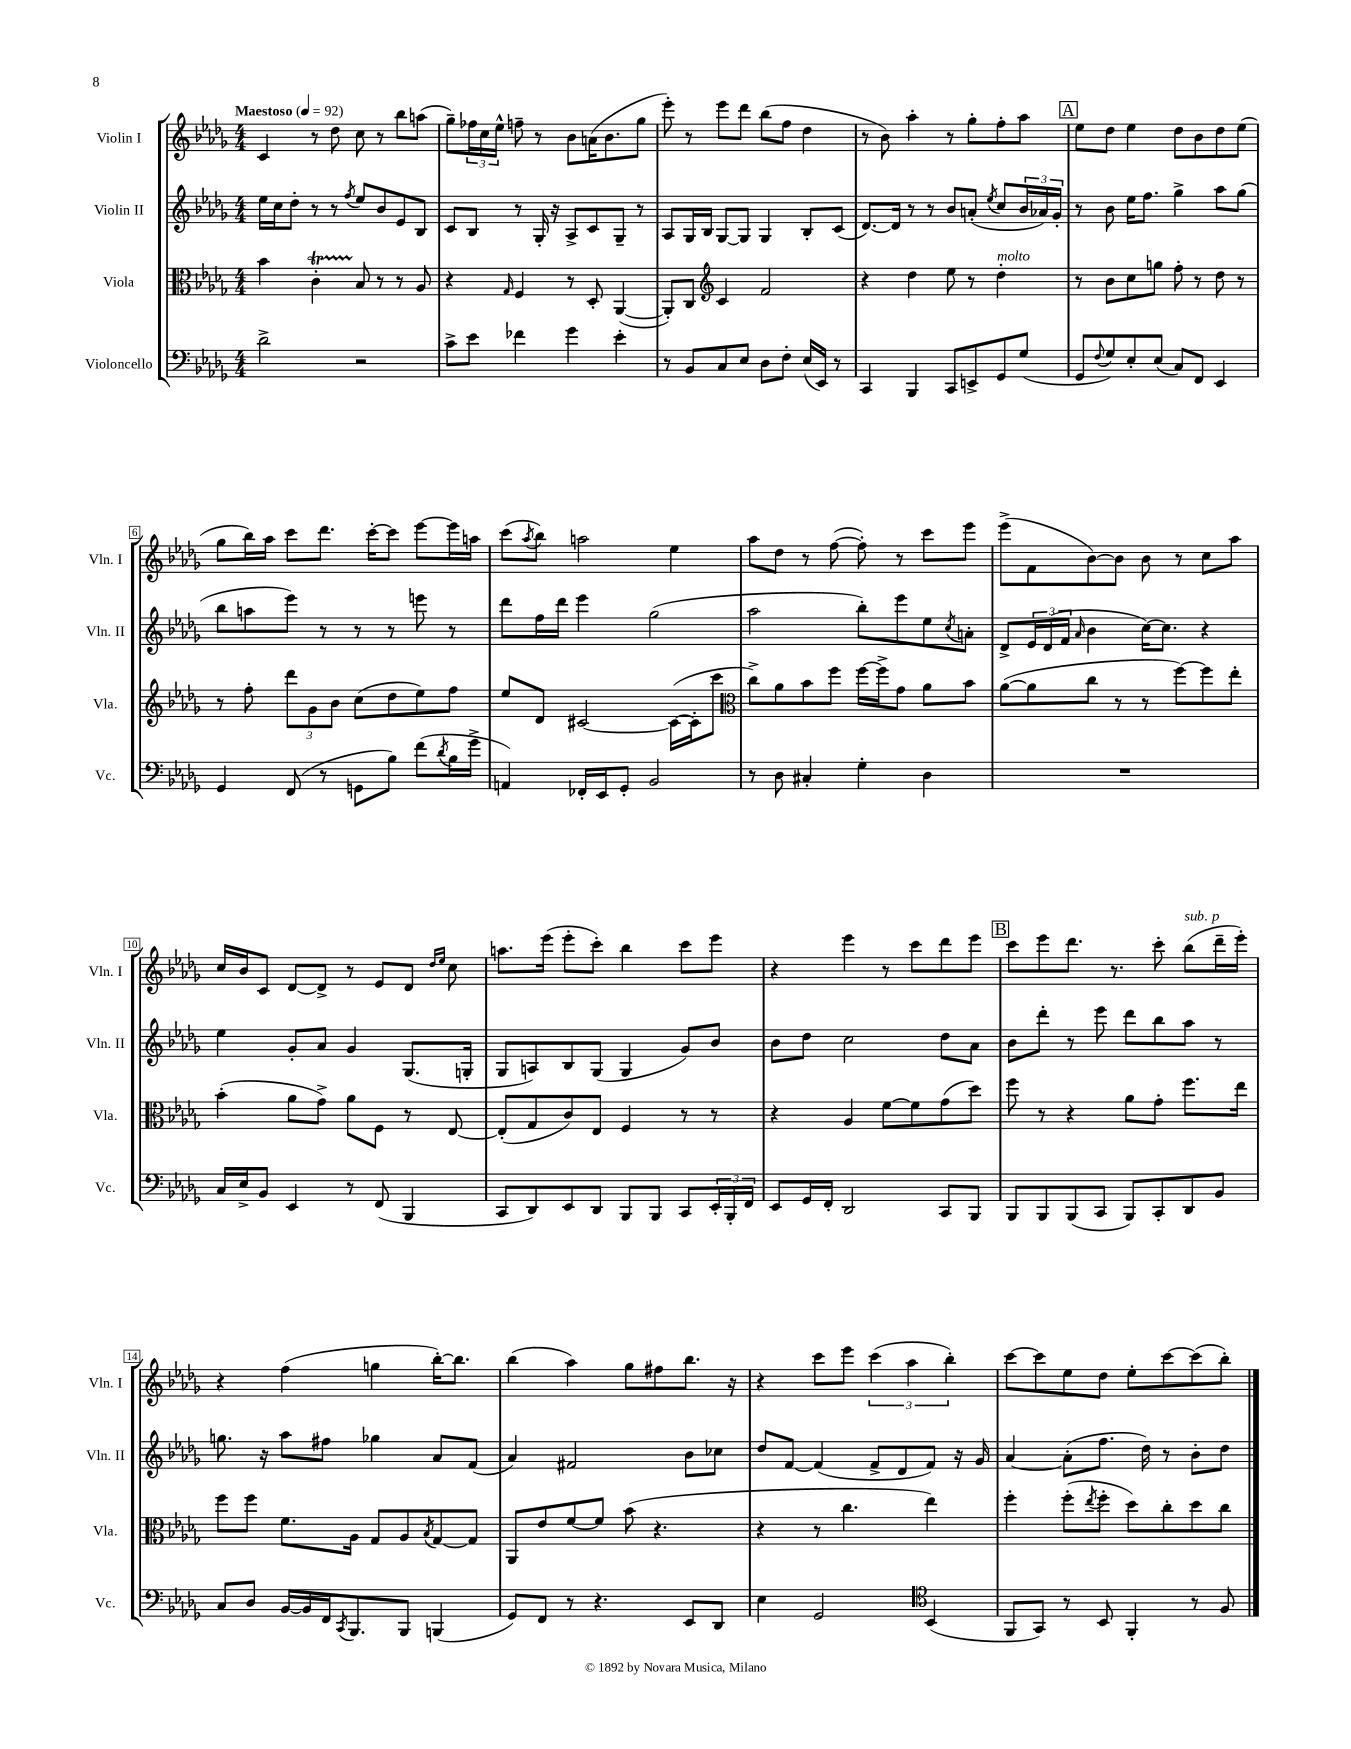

**kern	**kern	**kern	**kern
*staff4	*staff3	*staff2	*staff1
*clefF4	*clefC3	*clefG2	*clefG2
*k[b-e-a-d-g-]	*k[b-e-a-d-g-]	*k[b-e-a-d-g-]	*k[b-e-a-d-g-]
*M4/4	*M4/4	*M4/4	*M4/4
*MM92	*MM92	*MM92	*MM92
2d-^\	4b-\	16ee-\LL	4c/
.	.	16cc\J	.
.	.	8dd-'\J	.
.	4c'\	8r	8r
.	.	8r	8dd-\
.	.	8qff/	.
2r	8B-/	8ee-/L	8cc\
.	8r	8b-/	8r
.	8r	8e-/	8bb-\L
.	8A-/	8B-/J	(8aa\J
=	=	=	=
8c^\L	4r	8c/L	8gg-~\L)
8e-\J	.	8B-/J	24ff-\L
.	.	.	24cc\
.	.	.	24ee-^^\JJ
.	16qqG-/	.	.
4f-\	4F/	8r	8ff~\
.	.	16G-'/	8r
.	.	16r	.
4g-\	8r	8A-^/L	8b-\L
.	8D-'/	8c/	(16a\K
.	.	.	8.b-\
4e-'\	([4AA-/	8G-~/J	.
.	.	8r	8gg-\J
=	=	=	=
8r	8AA-'/]L)	8A-/L	8eee-'\)
8BB-/L	8C/J	16G-/L	8r
.	.	16B-/JJ	.
*	*clefG2	*	*
8C/	4c/	[8G-/L	8eee-\L
8E-/J	.	8G-/]J	8ddd-\J
8D-\L	2f/	4G-/	(8bb-\L
8F'\J	.	.	8ff\J
(16E-/LL	.	8B-'/L	4dd-\
16EE-/JJ)	.	.	.
8r	.	(8c/J	.
=	=	=	=
4CC/	4r	[8.d-/L)	8r
.	.	.	8b-\)
.	.	16d-/]Jk	.
4BBB-/	4dd-\	8r	4aa-'\
.	.	8r	.
8CC/L	8ee-\	8b-/L	8r
8EE^/	8r	(8a'/J	8gg-'\L
.	.	8qee-/	.
8GG-/	4dd-'\	8cc/L	8ff'\
(8G-/J	.	24b-/L	8aa-\J
.	.	24a-/)	.
.	.	24g-'/JJ	.
=	=	=	=
8GG-/L	8r	8r	8ee-\L
8qqF/	.	.	.
8G-/)	8b-\L	8b-\	8dd-\J
8E-'/	8cc\	16ee-\LK	4ee-\
.	.	8.ff\J	.
(8E-/J	8gg\J	.	.
8C/L)	8ff'\	4gg-^\	8dd-\L
8FF/J	8r	.	8b-\
4EE-/	8dd-\	8aa-\L	8dd-\
.	8r	(8gg-\J	(8ee-\J
=	=	=	=
4GG-/	8r	8bb-\L	8gg-\L
.	8ff'\	8aa\	16bb-\L)
.	.	.	16aa-\JJ
(8FF/	12ddd-\L	8eee-\J)	8ccc\L
.	12g-\	.	.
8r	.	8r	8.ddd-\J
.	12b-\J	.	.
8GG\L	(8cc\L	8r	.
.	.	.	[16ccc'\LK
8B-\J)	8dd-\	8r	8ccc\]J
(8f\L	8ee-\)	8eee\	[8eee-\L
8qd-/	.	.	.
16B-\L	8ff\J	8r	16eee-\]L
16g-^\JJ	.	.	16aa\JJ
=	=	=	=
4AA/)	8ee-/L	8ddd-\L	(8ccc\L
.	.	.	8qaa-/
.	8d-/J	16ff\L	8bb-\J)
.	.	16ddd-\JJ	.
16FF-'/LL	[2c#/	4eee-\	2aa\
16EE-/J	.	.	.
8GG-'/J	.	.	.
2BB-/	.	(2gg-\	.
.	(16c#\_LL	.	4ee-\
.	16c#'\]J	.	.
.	8ccc\J	.	.
=	=	=	=
*	*clefC3	*	*
8r	8cc^\L)	2aa-\	8aa-\L
8D-\	8a-\	.	8dd-\J
4C#'/	8b-\	.	8r
.	8ff\J	.	([8ff\
4G-'\	[16ff\LL	8bb-'\L)	8ff'\])
.	16ff^\]J	.	.
.	8g-\J	8eee-\	8r
4D-\	8a-\L	8ee-\	8ccc\L
.	.	8qcc/	.
.	8b-\J	8a'\J	8eee-\J
=	=	=	=
1r	([8a-\L	8d-^/L	(8eee-^\L
.	8a-\]	24e-/L	8f\
.	.	(24d-/	.
.	.	24f/JJ	.
.	.	16qqa-/	.
.	8cc\J	4b-\	[8b-\)
.	8r	.	8b-\]J
.	8r	[16cc\LK)	8b-\
.	.	8.cc\]J	.
.	[8ff\L)	.	8r
.	8ff\]	4r	8cc\L
.	8ee-'\J	.	8aa-\J
=	=	=	=
16C/LL	(4b-'\	4ee-\	16cc/LL
16E-^/J	.	.	16b-/J
8BB-/J	.	.	8c/J
4EE-/	8a-\L	8g-'/L	[8d-/L
.	8g-^\J)	8a-/J	8d-^/]J
8r	8a-\L	4g-/	8r
(8FF/	8F\J	.	8e-/L
4BBB-/	8r	(8.G-/L	8d-/J
.	.	.	16qqdd-/LL
.	.	.	16qqee-/JJ
.	[8E-/	.	8cc\
.	.	16G'/Jk	.
=	=	=	=
8CC/L	(8E-'/]L	8G-/L	8.aa\L
8DD-/)	8G-/	8A/)	.
.	.	.	(16eee-\Jk
8EE-/	8c/)	8B-/	8eee-'\L
8DD-/J	8E-/J	(8G-/J	8ccc'\J)
8BBB-/L	4F/	4G-/	4bb-\
8BBB-/J	.	.	.
8CC/L	8r	8g-/L)	8ccc\L
24EE-'/L	8r	8b-/J	8eee-\J
24BBB-'/	.	.	.
24FF/JJ	.	.	.
=	=	=	=
8EE-/L	4r	8b-\L	4r
16GG-/L	.	8dd-\J	.
16FF'/JJ	.	.	.
2DD-/	4A-/	2cc\	4eee-\
.	[8f\L	.	8r
.	8f\]	.	8ccc\L
8CC/L	(8g-\	8dd-\L	8ddd-\
8BBB-/J	8dd-\J)	8a-\J	8eee-\J
=	=	=	=
8BBB-/L	8ff\	8b-\L	8ccc\L
8BBB-/	8r	8ddd-'\J	8eee-\
(8BBB-/	4r	8r	8.ddd-\J
8CC/J	.	8eee-\	.
.	.	.	8.r
8BBB-/L)	8a-\L	8ddd-\L	.
8CC'/	8g-'\J	8bb-\	8ccc'\
8DD-/	8.ff\L	8aa-\J	(8bb-\L
8BB-/J	.	8r	16ddd-~\L
.	16ee-\Jk	.	16eee-'\JJ)
=	=	=	=
8C/L	8ff\L	8.gg\	4r
8D-/J	8ff\J	.	.
.	.	16r	.
[16BB-/LL	8.f\L	8aa-\L	(4ff\
16BB-/]	.	.	.
16FF/J	.	8ff#\J	.
8qCC/	.	.	.
8.BBB-/	16A-\Jk	.	.
.	8G-/L	4gg-\	4gg\
8BBB-/J	8A-/	.	.
.	8qB-/	.	.
(4BBB/	[8G-/	8a-/L	[16bb-'\LK)
.	.	.	8.bb-\]J
.	8G-/]J	(8f/J	.
=	=	=	=
8GG-/L)	8AA-/L	4a-/)	(4bb-\
8FF/J	8e-/	.	.
8r	[8f/	2f#/	4aa-\)
4.r	8f/]J	.	.
.	(8b-\	.	8gg-\L
.	4.r	.	8ff#\
8EE-/L	.	8b-\L	8.bb-\J
8DD-/J	.	8cc-\J	.
.	.	.	16r
=	=	=	=
4E-\	4r	8dd-/L	4r
.	.	[8f/J	.
2GG-/	8r	(4f/]	8ccc\L
.	4.cc\	.	8eee-\J
.	.	8f^/L	(6ccc\
.	.	8d-/	.
.	.	.	6aa-\
*clefC4	*	*	*
(4BB-/	4ee-\)	8f/J)	.
.	.	.	6bb-'\)
.	.	16r	.
.	.	16g-/	.
=	=	=	=
8FF/L	4ff'\	[4a-/	[8ccc\L
8GG-/J)	.	.	8ccc\]
8r	(8ff'\L	(8a-'\]L	8ee-\
.	8qee-/	.	.
8BB-/	8ff'\J	8.ff\J	8dd-\J
4FF'/	8dd-\L)	.	8ee-'\L
.	.	16dd-\)	.
.	8cc'\	8r	[8ccc\
8r	8dd-\	8b-'\L	(8ccc\]
8F/	8cc\J	8dd-\J	8bb-'\J)
==	==	==	==
*-	*-	*-	*-
